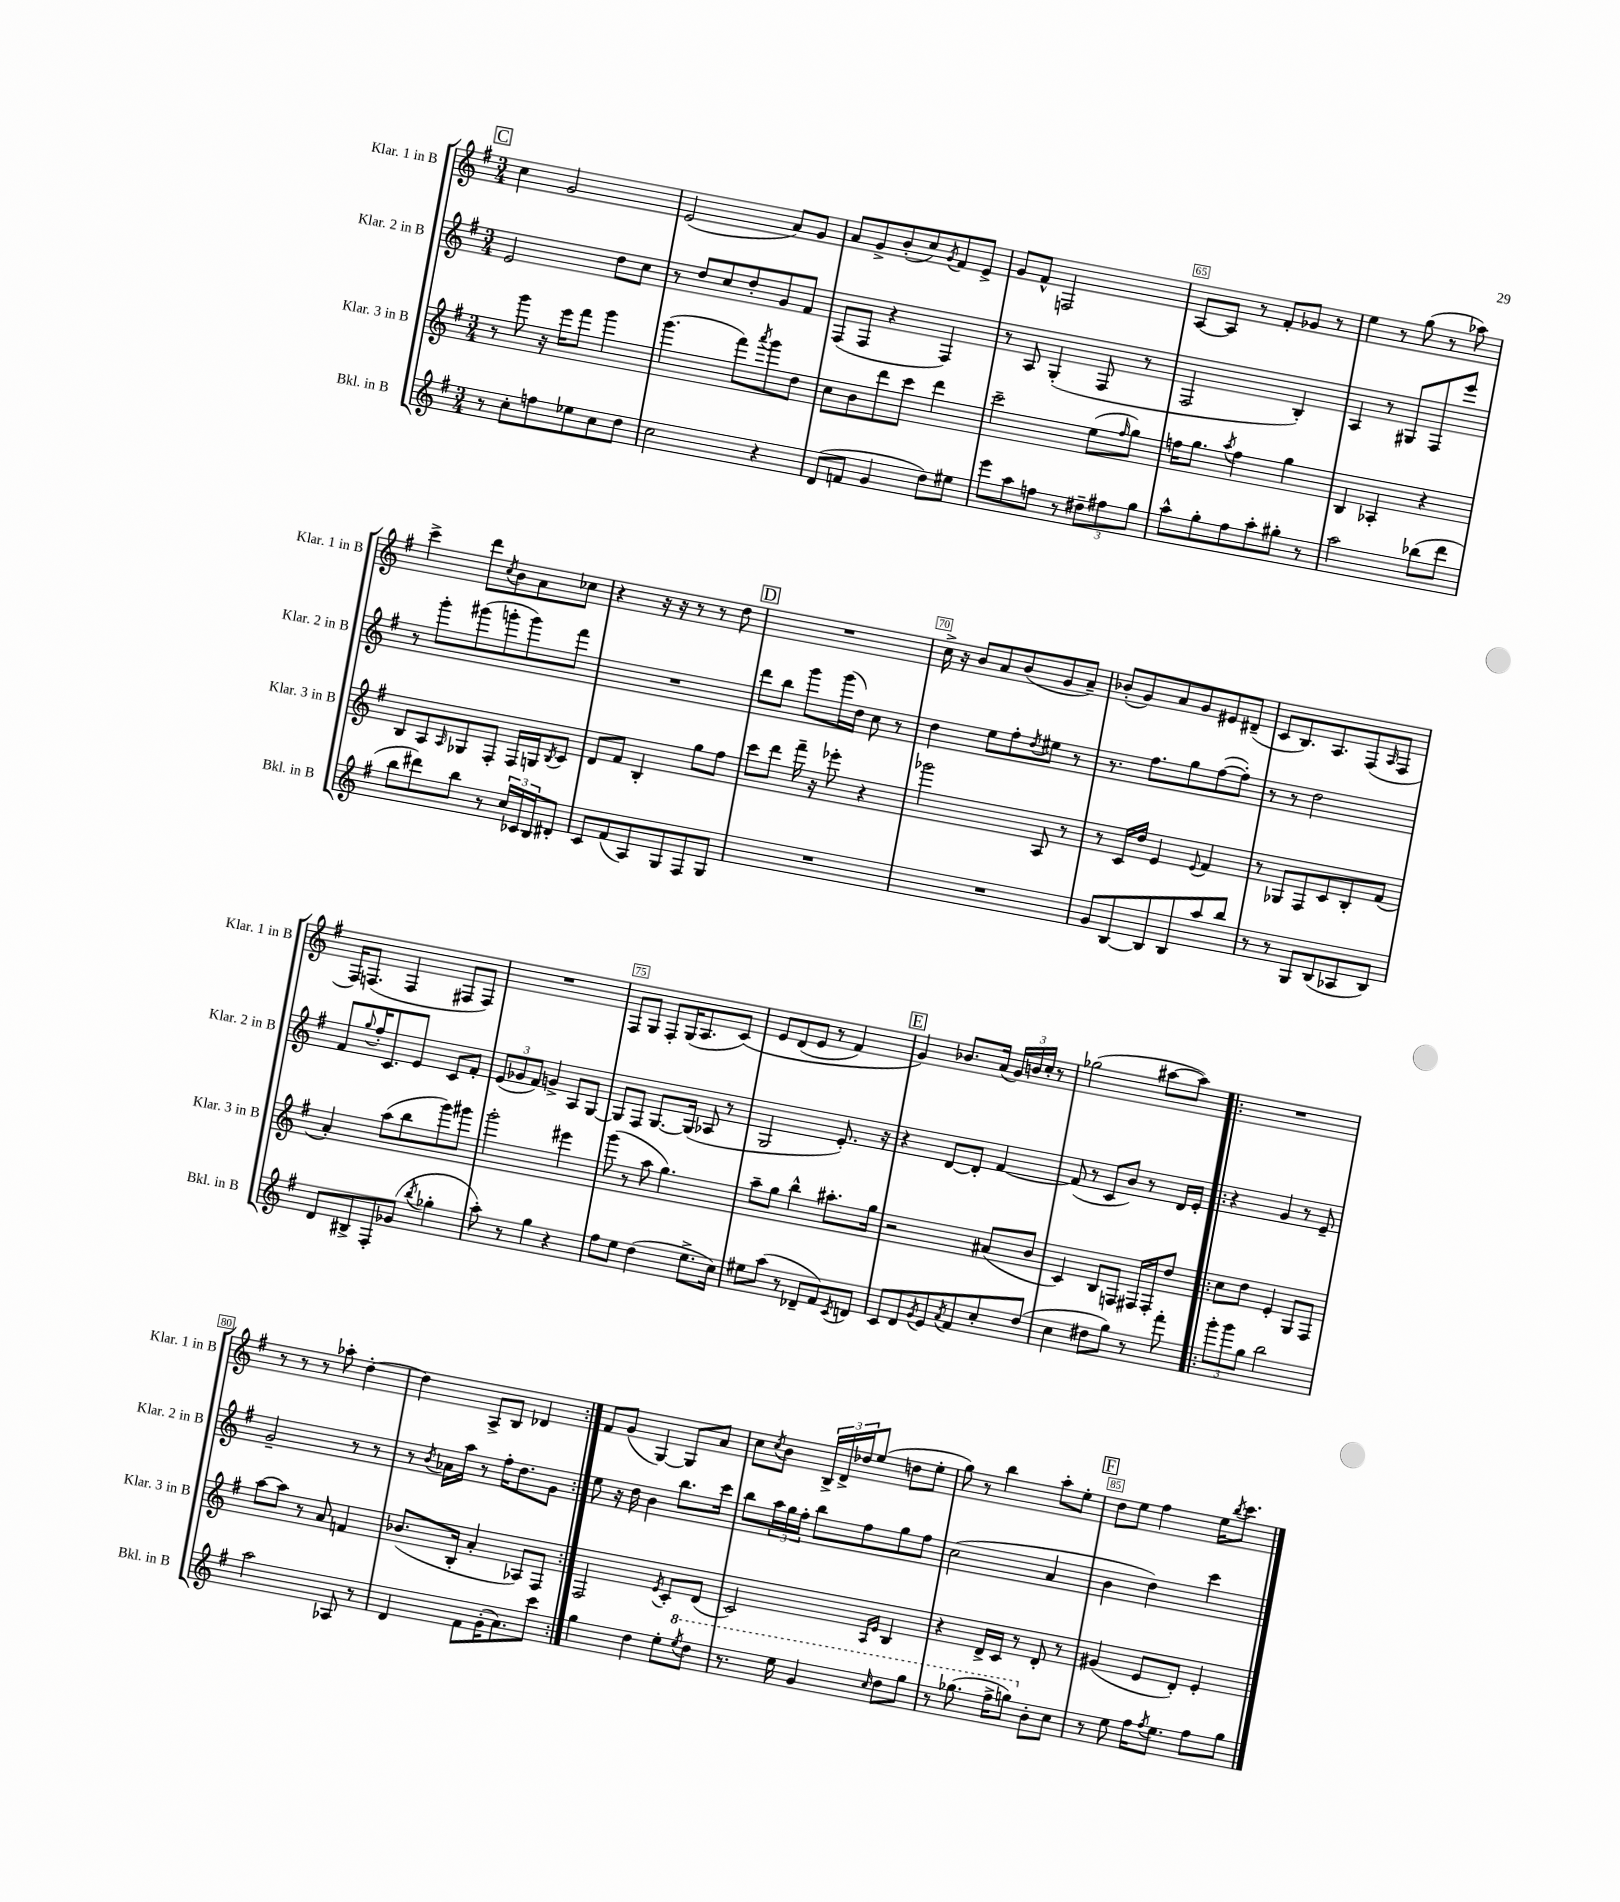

**kern	**kern	**kern	**kern
*staff4	*staff3	*staff2	*staff1
*clefG2	*clefG2	*clefG2	*clefG2
*k[f#]	*k[f#]	*k[f#]	*k[f#]
*M3/4	*M3/4	*M3/4	*M3/4
8r	8r	2e	4cc
8cc'	8ggg	.	.
8ff	16r	.	2g
.	16eee	.	.
8ee-	8fff#	.	.
8cc	4ggg	8dd	.
8dd	.	8cc	.
=	=	=	=
2cc	(4.ggg	8r	(2e
.	.	8dd	.
.	.	8cc	.
.	8fff#)	8dd'	.
.	8qaaa	.	.
4r	8ggg	8g	8a)
.	8dd	8f#	8g
=	=	=	=
(8d	8cc	(8F#	8a
8f	8b	8F#	8g^
4g	8ddd	4r	(8b'
.	8ccc	.	8cc)
.	.	.	8qg
8dd)	4ddd	4F#)	8f#
8ee#	.	.	8e^
=	=	=	=
8eee	2ccc~	8r	8g
8aa	.	8A	8f#^^
8ff	.	(4G'	2F
8r	.	.	.
12dd#~	(8ee	8F#	.
12ff#	.	.	.
.	16qqff#	.	.
.	8gg)	8r	.
12gg	.	.	.
=	=	=	=
8aa^^	16ff	2F#	[8A
.	8.gg	.	.
8gg'	.	.	8A]
.	8qaa	.	.
8ff#	4ff	.	8r
8aa'	.	.	8f#'
8gg#'	4gg	4B')	8g-
8r	.	.	8r
=	=	=	=
2aa	4B	4A	4ee
.	4A-'	8r	8r
.	.	8G#	(8gg
(8bb-	4r	8F#	8r
8ddd	.	8eee	8aa-)
=	=	=	=
8bb	8B	8r	4ccc^
8ddd#)	8A	8ggg'	.
.	16qqA	.	.
8bb	8G-	(8ggg#	8ddd
.	.	.	8qcc
8r	8F#'	8ggg'	8b
24cc	16F#	8ggg)	8a
24c-	.	.	.
.	16G	.	.
24B	.	.	.
.	8qB	.	.
8d#'	8c	8fff#	8cc-
=	=	=	=
8c	8d	2.r	4r
(8f#	8f#	.	.
8A)	4B'	.	16r
.	.	.	16r
8G	.	.	8r
8F#	8gg	.	8r
8G	8ff#	.	8dd
=	=	=	=
2.r	8ccc	8ddd	2.r
.	8ddd	8bb	.
.	16fff#~	8ggg	.
.	16r	.	.
.	8eee-'	(16ggg	.
.	.	16dd)	.
.	4r	8cc	.
.	.	8r	.
=	=	=	=
2.r	2ggg-	4dd	16cc^
.	.	.	16r
.	.	.	8b
.	.	8ee	8a
.	.	8ff#'	(8b
.	.	8qdd	.
.	8A	8ee#	8g
.	8r	8r	8a~)
=	=	=	=
8g	8r	8.r	(8b-'
[8B	16c	.	8g)
.	16dd	8.ff#	.
8B]	4e	.	8a
8B	.	8gg	8g
.	8qqe	.	.
8aa	4f#	([8ff#	8e#
8bb	.	8ff#'])	(8d#~
=	=	=	=
8r	8r	8r	8c
8r	8G-	8r	8.B)
8G	8F#	2dd	.
.	.	.	8.A
(8B	8c	.	.
8A-	8B'	.	(8F#
.	.	.	16qqA
8B)	(8f#	.	8F#
=	=	=	=
8d	4a')	8f#	16F#)
.	.	.	(8.F
.	.	8qqgg	.
8B#^	.	16ff#'	.
.	.	8.c	.
8F#'	(8aa	.	4F
(8g-	8bb	8e	.
8qbb	.	.	.
4gg-'	8ggg)	8c	8F#
.	8ggg#	8f#'	8F#)
=	=	=	=
8aa')	2ggg'	(12e	2.r
.	.	12g-	.
8r	.	.	.
.	.	12f#)	.
4gg	.	4g^	.
4r	4eee#	8A	.
.	.	[8G	.
=	=	=	=
8ff#	(8ggg	8G]	8F#
8ee	8r	8F#	8G
(4dd	8aa	[8.G	8F#'
.	4.gg)	.	(16G
.	.	(16G]	8.A
8.ee^	.	8A-	.
.	.	8r	&(8c)
16cc)	.	.	.
=	=	=	=
8ee#	8aa~	2G	8e
(8aa	8gg	.	(8d
8r	4bb^^	.	8e
8d-~	.	.	8r
8f#)	8.aa#'	8.e')	4f#)
8qc	.	.	.
8d	.	.	.
.	16gg	16r	.
=	=	=	=
8c	2r	4r	4g&)
8d	.	.	.
8qg	.	.	.
8e	.	[8d	8.b-
8qa	.	.	.
8f#	.	8d']	.
.	.	.	(16a
8cc'	(8a#	[4f#	24g)
.	.	.	24b
.	.	.	24cc'
(8dd	8b	.	8r
=	=	=	=
4cc	4c)	(8f#]	(2gg-
.	.	8r	.
8dd#	8B	8c	.
8gg)	8F	8b)	.
8r	16F#	8r	[8aa#
.	16F#'	.	.
8fff#'	8dd	16d	8aa#])
.	.	16e'	.
=!|:	=!|:	=!|:	=!|:
12ggg'	8cc	4r	2.r
12ggg	.	.	.
.	8dd	.	.
12gg	.	.	.
2bb	4e'	4g	.
.	8G	8r	.
.	8F#	8e~	.
=	=	=	=
2aa	[8aa	2g~	8r
.	8aa]	.	8r
.	8r	.	8r
.	8a	.	8aa-'
8A-	4f	8r	[4dd'
8r	.	8r	.
=	=	=	=
4d	(8.b-	8r	4dd]
.	.	8qb	.
.	.	16a-	.
.	16B'	16aa	.
8f#	4a'	8r	8A^
(16g'	.	16ff#'	8B
8.a)	.	8.dd	.
.	8A-)	.	4d-
8ccc	8F#	8g	.
=:|!	=:|!	=:|!	=:|!
4gg	2F#	8ee	8f#
.	.	16r	(8g
.	.	16dd	.
4dd	.	4b	[4G)
.	8qe	.	.
8ee'	8c'	8.bb	8G]
8qeee	.	.	.
8ddd	(8d	.	8a
.	.	16ccc	.
=	=	=	=
8.r	2c)	8bb	8cc
.	.	.	8qcc
.	.	24aa	8b
.	.	24gg	.
16eee	.	.	.
.	.	24ff#'	.
4gg	.	8bb	24B^
.	.	.	24d^
.	.	.	24dd-
.	.	8ff#	(8ee
.	16qqA	.	.
16qqccc	16qqe	.	.
8ddd	4B	8gg	8dd
8ggg	.	8ff#	8ee'
=	=	=	=
8r	4r	(2cc	8gg)
(8.ggg-	.	.	8r
.	16d^	.	4bb
16fff#^	16c	.	.
8ggg)	8r	.	.
8b'	8d'	4a	8aa'
8cc	8r	.	8ee'
=	=	=	=
8r	(4g#	4b	8dd
8ee	.	.	8ee
16ff#	8e	4dd)	4ff#
8qff#	.	.	.
8.ee	.	.	.
.	8d')	.	.
8ff#	4e'	4ccc	16ee
.	.	.	8qbb
.	.	.	8.ccc
8gg	.	.	.
==	==	==	==
*-	*-	*-	*-
